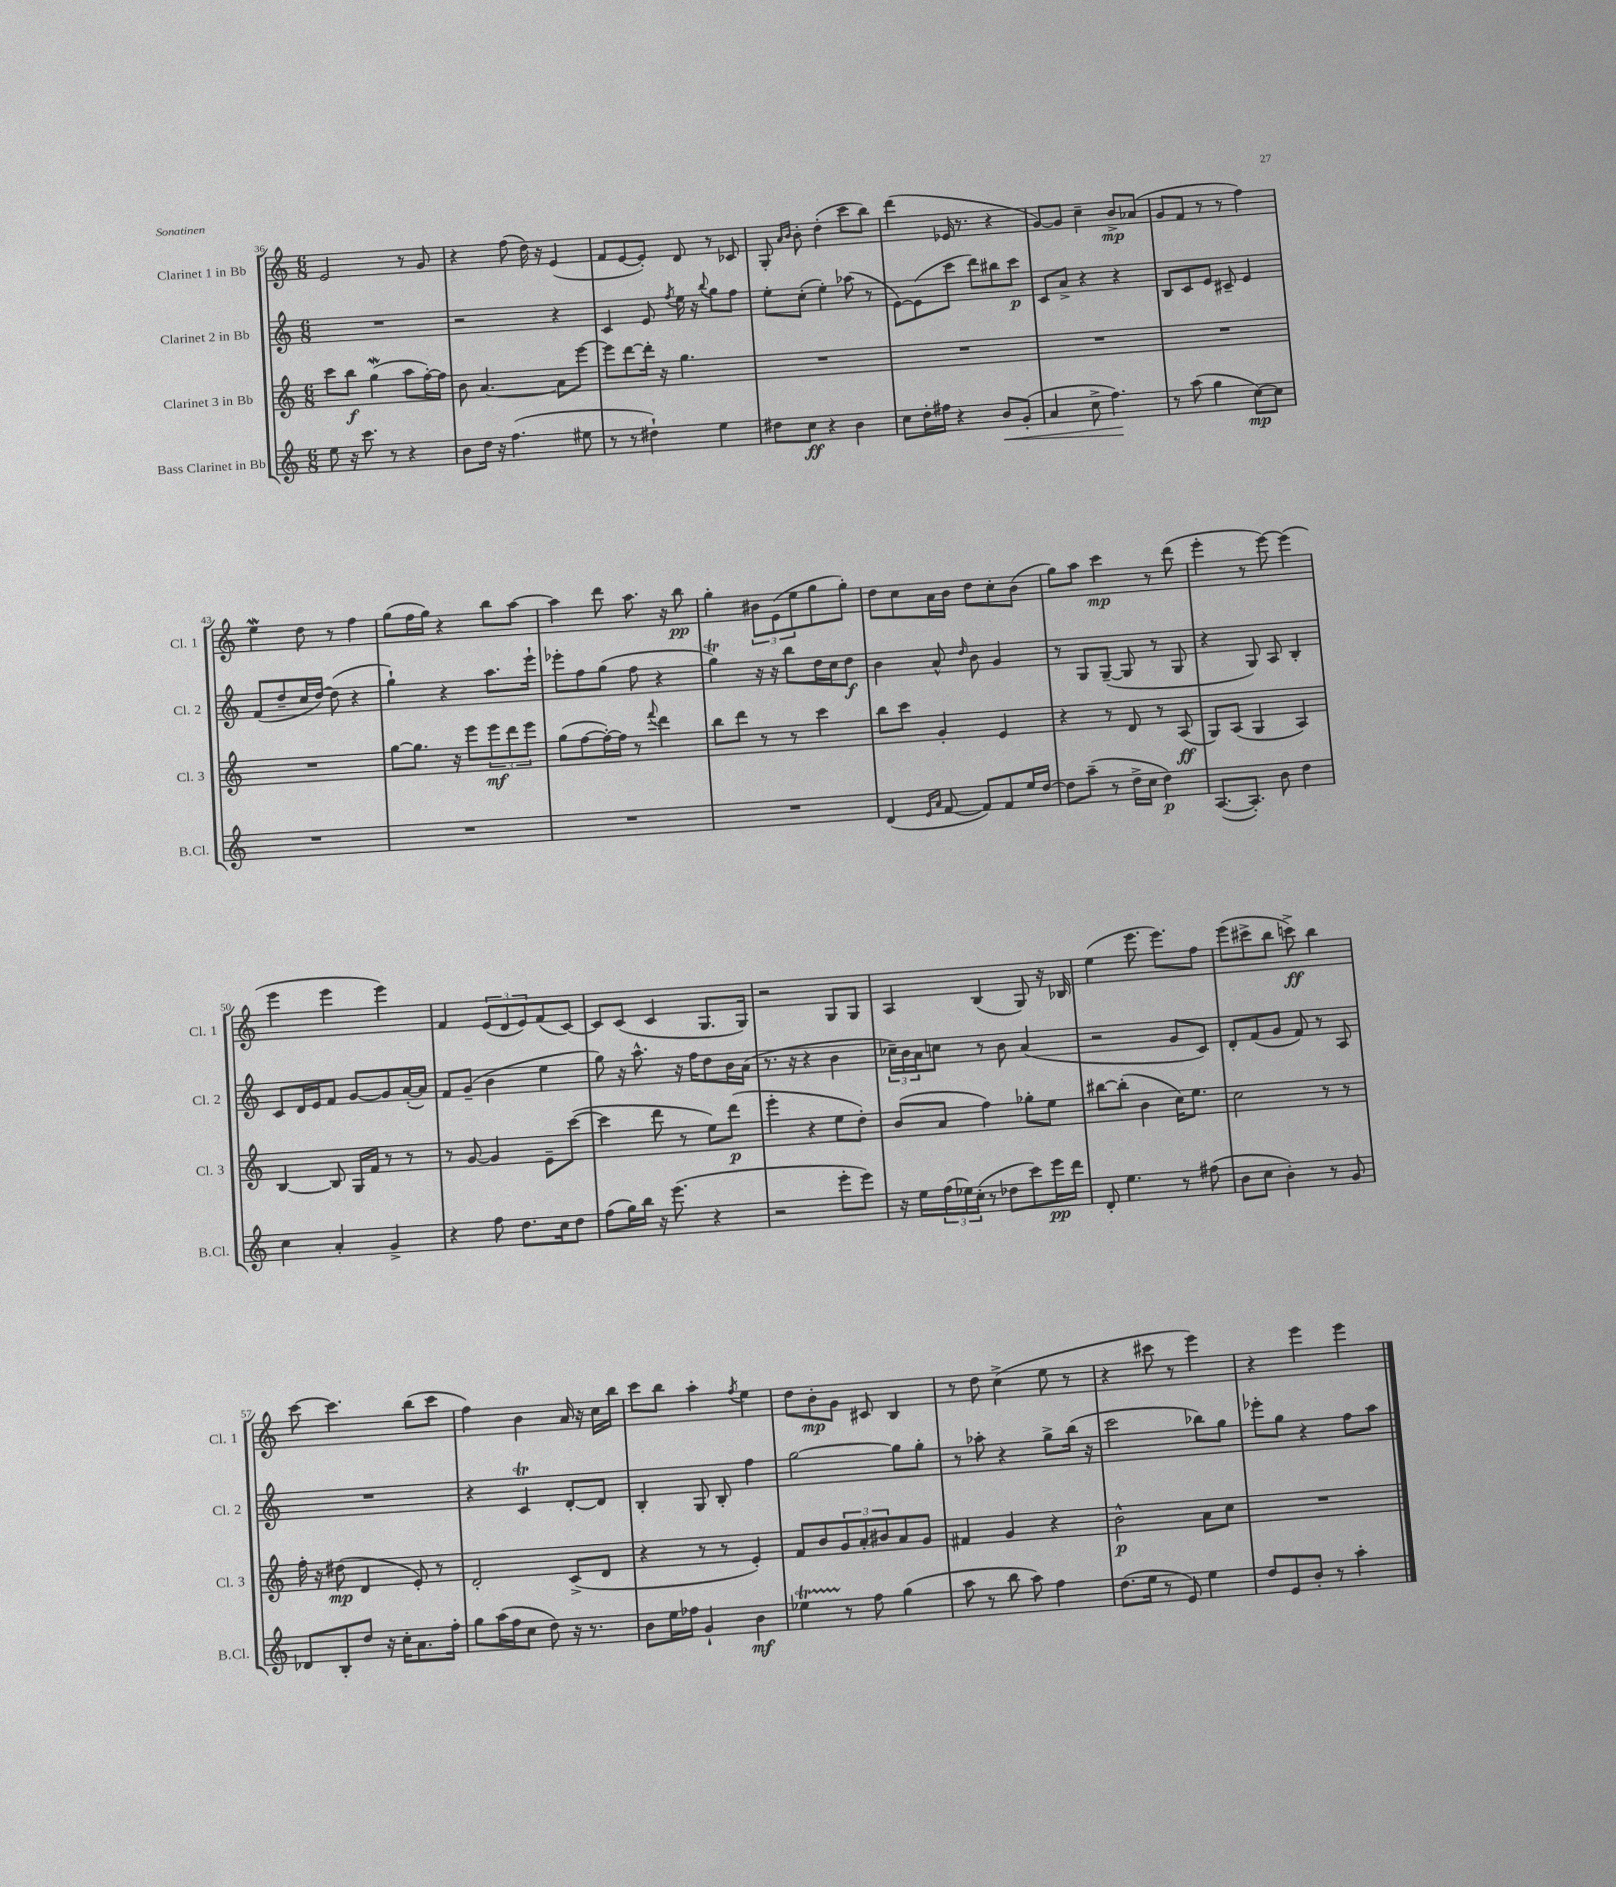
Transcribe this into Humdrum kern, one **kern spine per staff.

**kern	**kern	**kern	**kern
*staff4	*staff3	*staff2	*staff1
*clefG2	*clefG2	*clefG2	*clefG2
*k[]	*k[]	*k[]	*k[]
*M6/8	*M6/8	*M6/8	*M6/8
8ee\	8ccc\L	2.r	2e/
16r	8bb\J	.	.
8.ccc\	.	.	.
.	(4gg\	.	.
8r	.	.	.
4r	8aa\L	.	8r
.	[16ff'\L)	.	8g/
.	16ff\]JJ	.	.
=	=	=	=
8b\L	8b\	2r	4r
16dd\Jk	[4.a/	.	.
16r	.	.	.
(4.ff\	.	.	(8ff\
.	.	.	16dd\)
.	.	.	16r
.	8a\]L	4r	(4e/
8ee#\	[8eee\J	.	.
=	=	=	=
8r	8eee\]L	4c/	8f/L
8r	[8ddd\	.	[8e/
4dd#`\)	16ddd'\]Jk	8e/	8e'/]J)
.	16r	.	.
.	.	8qff/	.
.	4.gg\	16ee\	8d/
.	.	16r	.
.	.	8qqbb/	.
4ee\	.	8gg\L	8r
.	.	8ff\J	8c-/
=	=	=	=
8dd#\L	2.r	8ee'\L	8G'/
.	.	.	16qqa/LL
.	.	.	16qqb/JJ
8cc\J	.	(8cc'\J	8b'\
4r	.	4ee'\)	(4dd'\
4b\	.	(8aa-\	8ccc\L
.	.	8r	8bb\J)
=	=	=	=
8cc\L	2.r	[8e\L)	(4ddd\
16dd'\L	.	(8e\]	.
16ff#\JJ	.	.	.
4r	.	8ccc\J	16e-/
.	.	.	8.r
.	.	8ddd\L)	.
8b/L	.	8bb#\	4r
(8g'/J	.	8ccc\J	.
=	=	=	=
4a/	2.r	8c/L	[8g/L)
.	.	8a^/J	8g/]J
8cc^\	.	4r	4cc~\
4.ff\)	.	.	.
.	.	4r	8b^/L
.	.	.	(8a-/J
=	=	=	=
8r	2.r	8B/L	8g/L
(8aa\	.	8c/	8f/J
4gg\	.	8e/J	8r
.	.	8c#~/	8r
[8cc\L)	.	4e/	4ff\)
8cc\]J	.	.	.
=	=	=	=
2.r	2.r	(8f/L	4ee\
.	.	8dd~/	.
.	.	16cc/L	8dd\
.	.	[16dd/JJ)	.
.	.	(8dd\]	8r
.	.	4r	4ff\
=	=	=	=
2.r	[8gg\L	4gg`\)	(8gg\L
.	8.gg\]J	.	16ff\L
.	.	.	16gg\JJ)
.	.	4r	4r
.	16r	.	.
.	8eee\L	.	.
.	12eee\	8.aa\L	8bb\L
.	12ddd\	.	.
.	.	.	[8aa\J
.	12eee\J	.	.
.	.	16eee`\Jk	.
=	=	=	=
2.r	(8gg\L	8eee-'\L	4aa\]
.	[8ff\	8ff\	.
.	16ff'\_L)	(8gg\J	8ddd\
.	16ff\]JJ	.	.
.	8r	8ff\	8.aa\
.	8qqfff/	.	.
.	4ddd\	4r	.
.	.	.	16r
.	.	.	8bb\
=	=	=	=
2.r	8bb\L	4gg\)	4gg'\
.	8ddd\J	.	.
.	8r	16r	12b#\L
.	.	16r	.
.	.	.	(12e\
.	8r	8bb\L	.
.	.	.	12ee\
.	4ccc\	16dd\L	8gg\
.	.	16cc\J	.
.	.	8dd\J	8gg'\J)
=	=	=	=
(4d/	8bb\L	4b\	8dd\L
.	8ccc\J	.	8cc\
16qqe/LL	.	.	.
16qqa/JJ	.	.	.
[8f/	4g'/	8a^^/	16a\L
.	.	.	16b\JJ
.	.	16qqdd/	.
8f/]L)	.	8b\	8dd\L
8f/	4e/	4g/	8cc'\
16ee/L	.	.	(8b\J
[16dd/JJ	.	.	.
=	=	=	=
8dd\]L	4r	8r	8gg\L)
(8aa~\J	.	8G/L	8aa\J
8r	8r	([8G~/J	4ccc\
16dd^\LL	8d/	8G/]	.
16cc\JJ	.	.	.
4dd\)	8r	8r	8r
.	(8A/	8G/	(8ddd\
=	=	=	=
([8.A/L	8G/L)	4r	4eee'\
.	(8A/J	.	.
8.A'/]J)	.	.	.
.	4G/	8G/)	8r
8b\	.	8A/	[8eee\)
4dd\	4A/)	4B'/	(4eee\]
=	=	=	=
4cc\	[4B/	8c/L	4eee\
.	.	16d/L	.
.	.	16e/J	.
4a'/	8B/]	8f/J	4eee\
.	16G/LL	[8g/L	.
.	16f/JJ	.	.
4g^/	8r	8g/]	4eee\)
.	8r	([16a'/L	.
.	.	16a/]JJ)	.
=	=	=	=
4r	8r	8f/L	4f/
.	[8g/	(8g~/J	.
8ff\	4g/]	4b\	(12e/L
.	.	.	12d/
8.dd\L	.	.	.
.	.	.	12e/)
.	8e~\L	4ee\	(8f/
16cc\k	.	.	.
8dd\J	([8ccc\J	.	[8c/J)
=	=	=	=
(8ff\L	4ccc\]	8gg\)	8c/]L
16gg\L)	.	16r	(8c/J
16bb\JJ	.	8.aa^^\	.
16r	8ddd\	.	4c/
(8.eee\	.	.	.
.	8r	16r	.
.	.	16ff\LK	.
4r	8ee\L)	8dd\	8.G/L
.	(8ddd\J	16b\L	.
.	.	(16a\JJ	16G/Jk)
=	=	=	=
2r	4eee'\	8.r	2r
.	.	16r	.
.	4r	4r	.
8eee'\L	8ee\L	4b\	8G/L
8eee\J)	8dd'\J)	.	8G/J
=	=	=	=
16r	(8b/L	24cc-~\LL)	4A/
.	.	24b\	.
16ee\LL	.	.	.
.	.	24a\J	.
(24ff\	8a/J	8cc\J	.
24ee-\)	.	.	.
(24cc'\JJ	.	.	.
8r	4ff\)	8r	(4B/
8dd-\L	.	8b\	.
8ccc\)	8gg-'\L	(4a/	8G/)
16eee\L	8ee\J	.	16r
16ddd\JJ	.	.	16B-/
=	=	=	=
8d'/	[8bb#\L	2r	(4ee\
4.ee\	(8bb#'\]J	.	.
.	4b\	.	8.eee\
.	.	.	8.eee\L)
8r	16cc\LK)	8g/L	.
.	8.ee\J	.	.
(8ff#\	.	8c/J)	8ff\J
=	=	=	=
8b\L	2cc\	8d'/L	(8eee\L
8cc\J	.	(8f/	8ccc#^\
4b'\)	.	8g/J	8bb\J
.	.	8f/)	8ccc^\)
8r	8r	8r	4bb\
8g/	8r	8A/	.
=	=	=	=
8d-/L	16ff'\	2.r	[8ccc\
.	16r	.	.
8B'/	(8dd#\	.	4.ccc\]
8dd/J	4d/	.	.
16r	.	.	.
16cc'\LK	.	.	.
8.a\	8e'/)	.	(8bb\L
.	8r	.	8ccc\J
16ff'\Jk	.	.	.
=	=	=	=
8gg\L	2d'/	4r	4ff\)
(16aa\L	.	.	.
16ff\J	.	.	.
8cc\J	.	4c/	4b\
8dd\)	.	.	.
16r	(8c^/L	[8d'/L	16a/
8.r	.	.	16r
.	8d/J	8d/]J	16cc\LL
.	.	.	16bb\JJ
=	=	=	=
8b\L	4r	4B'/	8ccc\L
16ee\L	.	.	8bb\J
16ff-\JJ	.	.	.
4g`/	8r	8G/	4aa'\
.	8r	8B'/	.
.	.	.	8qff/
4b\	4e'/)	4ff\	4ee\
=	=	=	=
4ee-\	8f/L	[2gg\	8dd\L
.	8b/	.	8b'\
8r	12g/	.	8g\J
.	12a'/	.	.
8ff\	.	.	8c#/
.	12b#/	.	.
(4gg\	8a/	8gg\]L	4B/
.	8g/J	8gg'\J	.
=	=	=	=
8aa\	4f#/	8r	8r
8r	.	8aa-'\	8dd\
8bb\	4g/	4r	(4cc^\
8aa\)	.	.	.
4ff\	4r	8gg^\L	8ee\
.	.	(16bb\Jk	8r
.	.	16r	.
=	=	=	=
(8.dd\L	2b^^\	2ccc\	4r
16ee\Jk	.	.	.
8r	.	.	8ccc#\
8e/)	.	.	8r
4ee\	8a\L	8bb-\L)	4eee\)
.	8cc\J	8gg\J	.
=	=	=	=
8dd/L	2.r	8eee-'\L	4r
8e/	.	8gg\J	.
8b'/J	.	4r	4eee\
8r	.	.	.
4aa'\	.	8ff\L	4eee\
.	.	8aa\J	.
==	==	==	==
*-	*-	*-	*-
